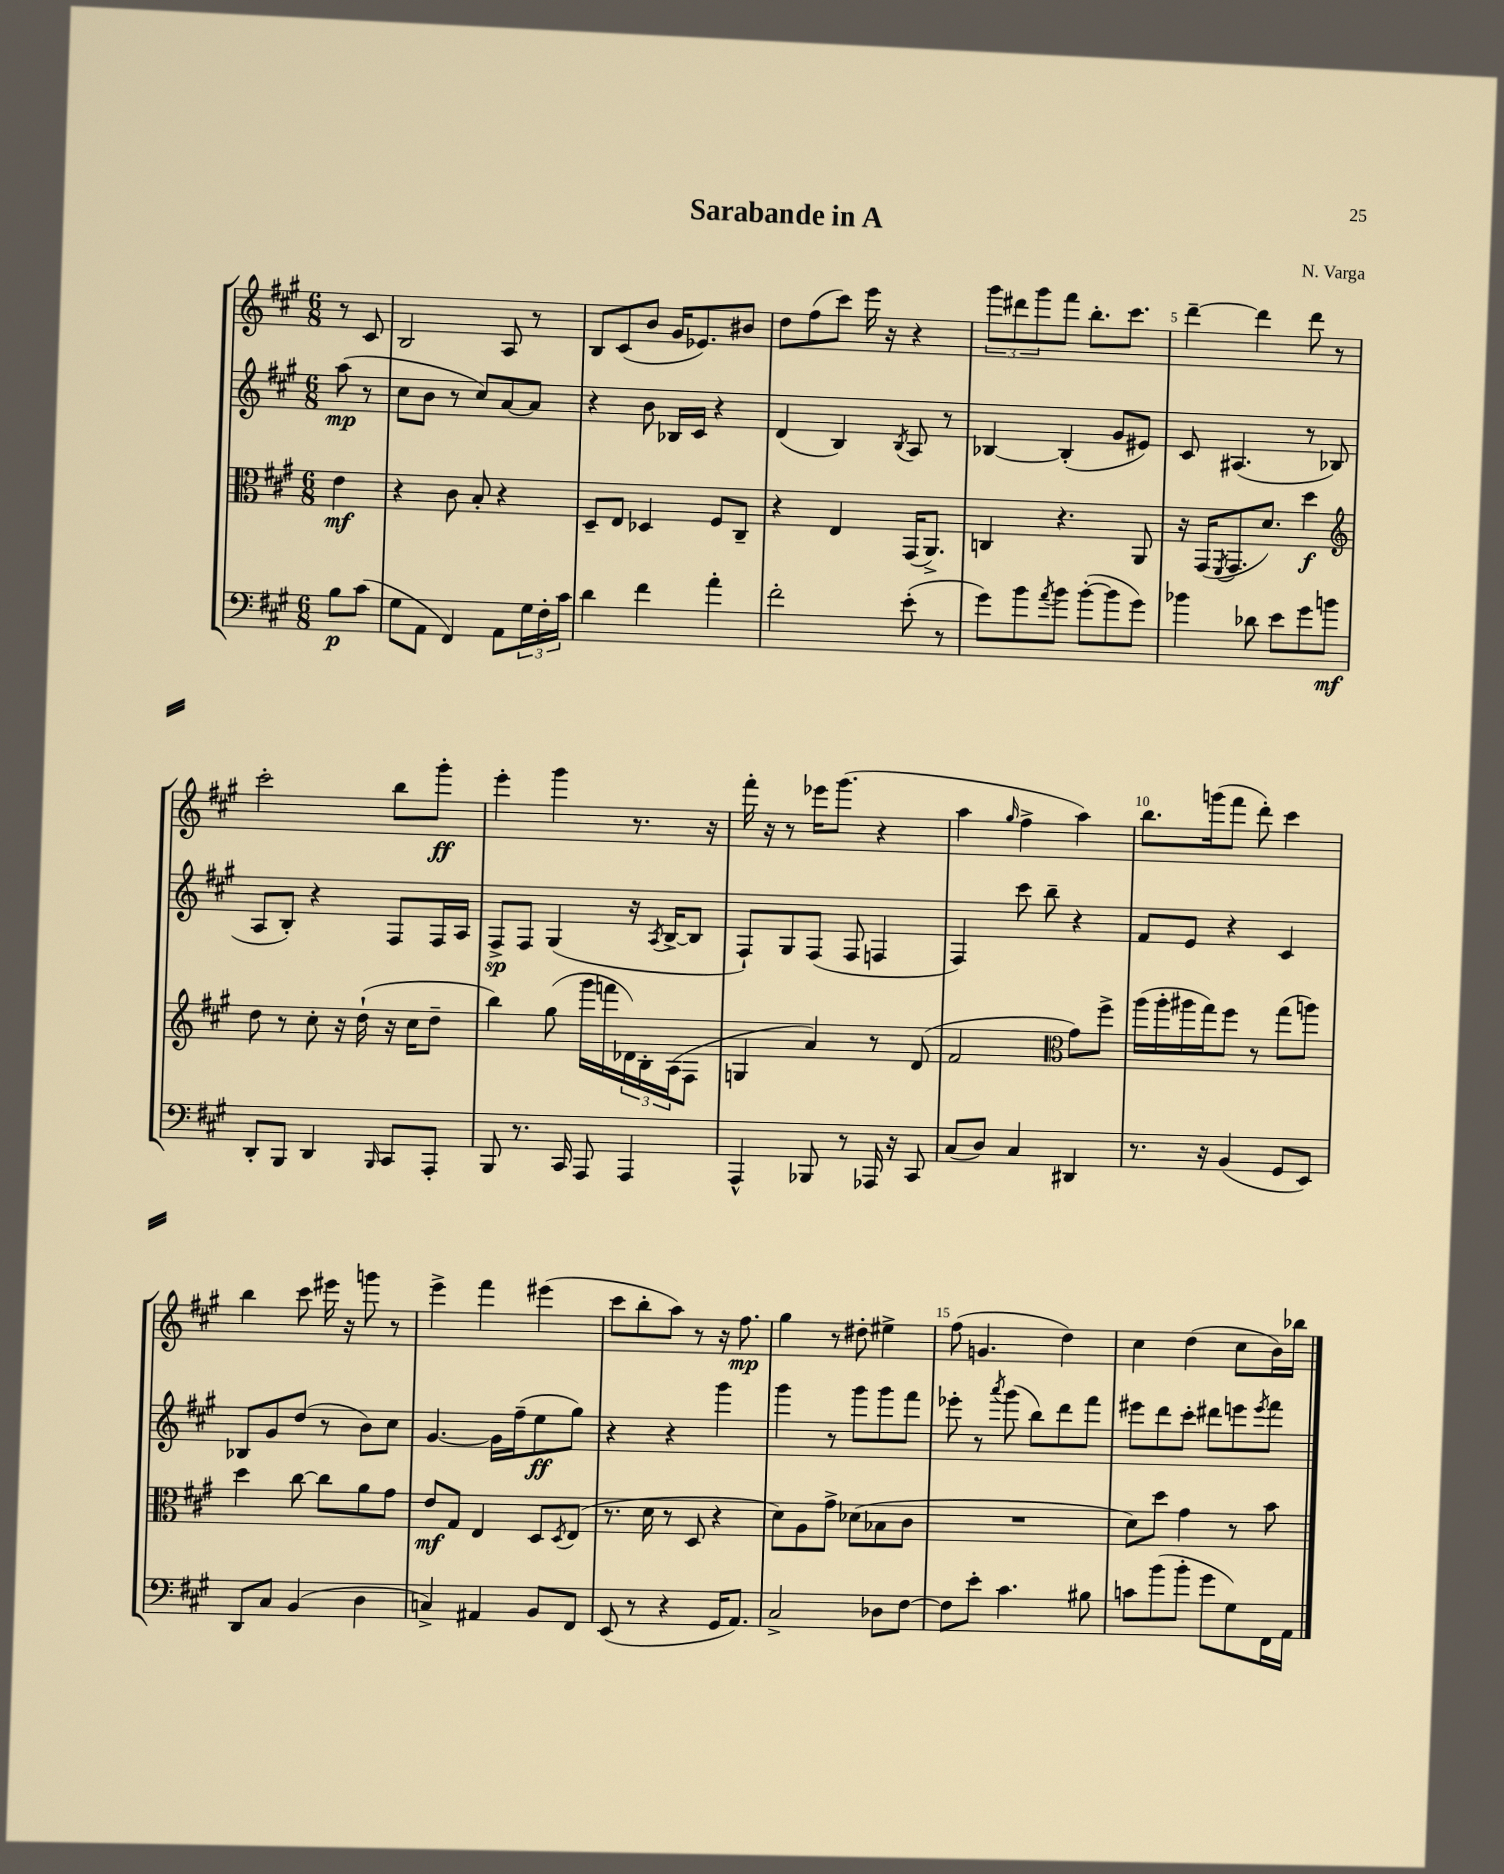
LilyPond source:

\header { title = "Sarabande in A" composer = "N. Varga" }
<<
\new StaffGroup <<
\new Staff = "s0" {
    \clef treble \key a \major \numericTimeSignature \time 6/8 \partial 4
    r8 cis'8 |
    b2 a8 r8 |
    b8 cis'8( b'8 gis'16 ees'8.) bis'8 |
    d''8 fis''8( cis'''8) e'''16 r16 r4 |
    \tuplet 3/2 { gis'''8 dis'''8 gis'''8 } fis'''8 b''8.-. cis'''8. |
    d'''4~-- d'''4 d'''8 r8 |
    cis'''2-. b''8 gis'''8-.\ff |
    e'''4-. gis'''4 r8. r16 |
    fis'''16-. r16 r8 ees'''16 gis'''8.( r4 |
    a''4 \grace { gis''16 } fis''4-> a''4) |
    b''8. g'''16( fis'''8 d'''8-.) cis'''4 |
    b''4 cis'''8 eis'''16 r16 g'''8 r8 |
    e'''4-> fis'''4 eis'''4( |
    cis'''8 b''8-. a''8) r8 r16 fis''8.\mp |
    gis''4 r8 dis''8-. eis''4-> |
    fis''8( g'4. d''4) |
    cis''4 d''4( cis''8 b'16) bes''16 \bar "|." |
}
\new Staff = "s1" {
    \clef treble \key a \major \numericTimeSignature \time 6/8 \partial 4
    a''8\mp( r8 |
    cis''8 b'8 r8 cis''8) a'8~ a'8 |
    r4 b'8 bes16 cis'16 r4 |
    d'4( b4) \acciaccatura { b8 } a8 r8 |
    bes4~ bes4-.( gis'8 eis'8) |
    cis'8 ais4.( r8 bes8 |
    a8 b8-.) r4 fis8 fis16 a16 |
    fis8->\sp fis8 gis4( r16 \acciaccatura { a8 } b16~-> b8 |
    fis8-!) gis8 fis8( fis8 f4 |
    fis4) cis'''8 b''8-- r4 |
    fis'8 e'8 r4 cis'4 |
    bes8 gis'8 d''8( r8 b'8) cis''8 |
    gis'4.~ gis'16 fis''16--( e''8\ff gis''8) |
    r4 r4 gis'''4 |
    gis'''4 r8 gis'''8 gis'''8 fis'''8 |
    ees'''8-. r8 \acciaccatura { a'''8 } gis'''8( b''8) d'''8 fis'''8 |
    eis'''8 d'''8 cis'''8-. dis'''8 e'''8 \acciaccatura { e'''8 } fis'''8 \bar "|." |
}
\new Staff = "s2" {
    \clef alto \key a \major \numericTimeSignature \time 6/8 \partial 4
    e'4\mf |
    r4 cis'8 b8-. r4 |
    d8-- e8 des4 fis8 cis8-- |
    r4 e4 gis,16( a,8.->) |
    c4 r4. a,8 |
    r16 gis,16( \acciaccatura { fis,8 } gis,8. d'8.) d''4\f |
    \clef treble d''8 r8 cis''8-. r16 d''16-!( r16 cis''16 d''8-- |
    b''4) gis''8( gis'''16 f'''16 \tuplet 3/2 { des'16) b16-. a16( } fis8 |
    g4 a'4) r8 d'8( |
    fis'2 \clef alto gis'8) fis''8-> |
    a''16( a''16-. ais''16 gis''16) fis''8 r8 gis''8( a''8) |
    d''4 cis''8~ cis''8 a'8 gis'8 |
    e'8\mf gis8 e4 d8 \acciaccatura { d8 } e8( |
    r8. d'16 r8 d8 r4 |
    d'8) a8 gis'8-> des'8( bes8 cis'8 |
    R2. |
    d'8) d''8 gis'4 r8 b'8 \bar "|." |
}
\new Staff = "s3" {
    \clef bass \key a \major \numericTimeSignature \time 6/8 \partial 4
    b8\p cis'8( |
    gis8 a,8 fis,4) a,8 \tuplet 3/2 { gis16 fis16-. cis'16 } |
    d'4 fis'4 a'4-. |
    fis'2-. e'8-.( r8 |
    gis'8) b'8 \acciaccatura { a'8 } b'8 b'8~-.( b'8 gis'8) |
    bes'4 des'8 e'8 gis'8 b'8\mf |
    d,8-. b,,8 d,4 \grace { b,,16 } cis,8 a,,8-. |
    b,,8 r8. cis,16 a,,8 a,,4 |
    a,,4-^ bes,,8 r8 aes,,16 r16 cis,8 |
    cis8( d8) cis4 dis,4 |
    r8. r16 b,4( gis,8 e,8) |
    d,8 cis8 b,4( d4 |
    c4->) ais,4 b,8 fis,8 |
    e,8( r8 r4 gis,16 a,8.) |
    cis2-> des8 fis8~ |
    fis8 e'8-. cis'4. bis8 |
    c'8 b'8( b'8-. gis'8 gis8) fis,16 a,16 \bar "|." |
}
>>
>>
\layout { \context { \Score \override BarNumber.break-visibility = ##(#f #t #t) barNumberVisibility = #(every-nth-bar-number-visible 5) } }
